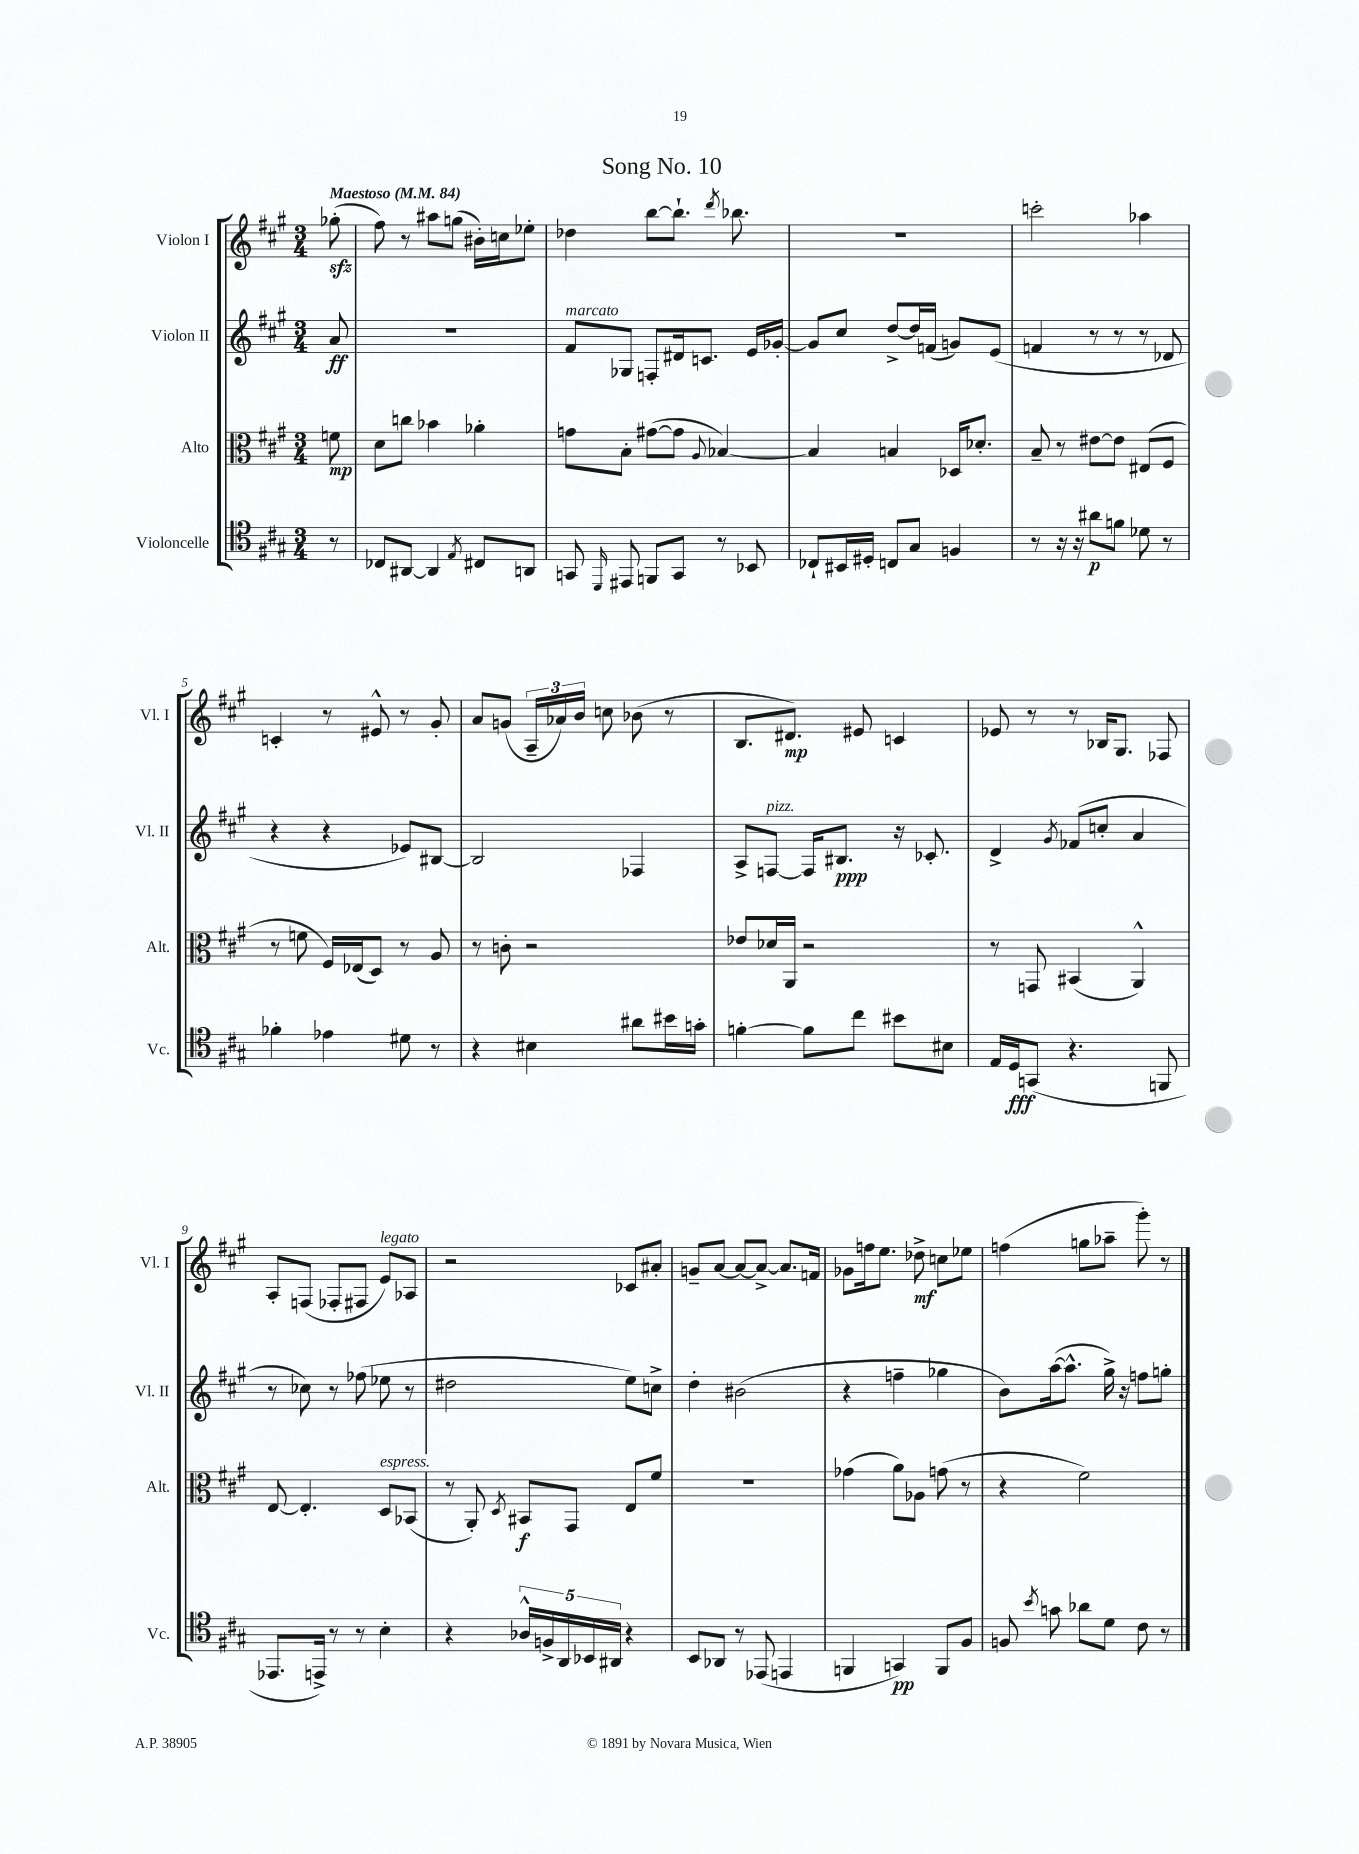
\header { title = "Song No. 10" }
<<
\new StaffGroup <<
\new Staff = "s0" \with { instrumentName = "Violon I" shortInstrumentName = "Vl. I" } {
    \clef treble \key a \major \numericTimeSignature \time 3/4 \partial 8 \tempo "Maestoso" 4 = 84
    \autoBeamOff ges''8-.\sfz( |
    fis''8) r8 ais''8[ g''8]( bis'16[-.) c''16 ees''8]-. |
    des''4 b''8[~ b''8.]-! \acciaccatura { d'''8 } bes''8. |
    R2. |
    c'''2-. aes''4 |
    c'4-. r8 eis'8-^ r8 gis'8-. |
    a'8[ g'8]( \tuplet 3/2 { a16[-- aes'16) b'16] } c''8 bes'8( r8 |
    b8.[ dis'8.]\mp) eis'8 c'4 |
    ees'8 r8 r8 bes16[ gis8.] fes8 |
    a8[-. f8]( fes8[-. fis8] e'8[^\markup { \italic "legato" }) aes8] |
    r2 ces'8[ ais'8]-. |
    g'8[-- a'8]~ a'8[~ a'8]~-> a'8.[ f'16] |
    ges'8[ f''16 e''8.] des''8->\mf c''8[ ees''8] |
    f''4( g''8[ aes''8]-- gis'''8-.) r8 \bar "|." |
}
\new Staff = "s1" \with { instrumentName = "Violon II" shortInstrumentName = "Vl. II" } {
    \clef treble \key a \major \numericTimeSignature \time 3/4 \partial 8
    \autoBeamOff a'8\ff |
    R2. |
    fis'8[^\markup { \italic "marcato" } ges8] f8[-. dis'16 c'8.] e'16[ ges'16]~-. |
    ges'8[ cis''8] d''8[~-> d''16 f'16]( g'8[) e'8]( |
    f'4 r8 r8 r8 des'8 |
    r4 r4 ees'8[) bis8]~ |
    bis2 fes4 |
    a8[-> f8]~^\markup { \italic "pizz." } f16[ bis8.]\ppp r16 ces'8.-. |
    d'4-> \acciaccatura { gis'8 } fes'8[( c''8]-. a'4 |
    r8 ces''8) r8 fes''8( ees''8 r8 |
    dis''2 e''8[) c''8]-> |
    d''4-. bis'2( |
    r4 f''4-- ges''4 |
    b'8[) a''16~( a''8.]-^ gis''16->) r16 f''8[ g''8]-. \bar "|." |
}
\new Staff = "s2" \with { instrumentName = "Alto" shortInstrumentName = "Alt." } {
    \clef alto \key a \major \numericTimeSignature \time 3/4 \partial 8
    \autoBeamOff f'8\mp |
    d'8[ c''8] bes'4 aes'4-. |
    g'8[ b8]-. gis'8[~( gis'8] \appoggiatura { a8 } bes4~) |
    bes4 b4 des16[ des'8.]-. |
    b8-- r8 eis'8[~ eis'8] eis8[( fis8] |
    r8 f'8 fis16[) ees16( d8]) r8 a8 |
    r8 c'8-. r2 |
    ees'8[ des'16 a,16] r2 |
    r8 g,8 bis,4( a,4-^) |
    e8~ e4.-. d8[^\markup { \italic "espress." } bes,8]( |
    r8 a,8-.) \acciaccatura { d8 } bis,8[\f gis,8] e8[ fis'8] |
    R2. |
    ges'4( a'8[) aes8] g'8( r8 |
    r4 fis'2) \bar "|." |
}
\new Staff = "s3" \with { instrumentName = "Violoncelle" shortInstrumentName = "Vc." } {
    \clef tenor \key a \major \numericTimeSignature \time 3/4 \partial 8
    \autoBeamOff r8 |
    ces8[ ais,8]~ ais,4 \acciaccatura { e8 } cis8[ a,8] |
    g,8 \grace { d,16 } eis,8 f,8[ g,8] r8 bes,8 |
    ces8[-! bis,16 dis16]-. c8[ gis8] f4 |
    r8 r16 r16 ais'8[\p f'8] des'8 r8 |
    fes'4-. ees'4 dis'8 r8 |
    r4 bis4 ais'8[ bis'16 g'16]-. |
    f'4~-. f'8[ cis''8] bis'8[ bis8] |
    e16[ d16\fff g,8]( r4. f,8 |
    ees,8.[ e,16]->) r8 r8 b4-. |
    r4 \tuplet 5/4 { aes16[-^ f16-> a,16 bes,16 ais,16] } r4 |
    b,8[ aes,8] r8 ees,8( e,4 |
    f,4 g,4\pp) f,8[ fis8] |
    f8 \acciaccatura { b'8 } g'8 aes'8[ d'8] cis'8 r8 \bar "|." |
}
>>
>>
